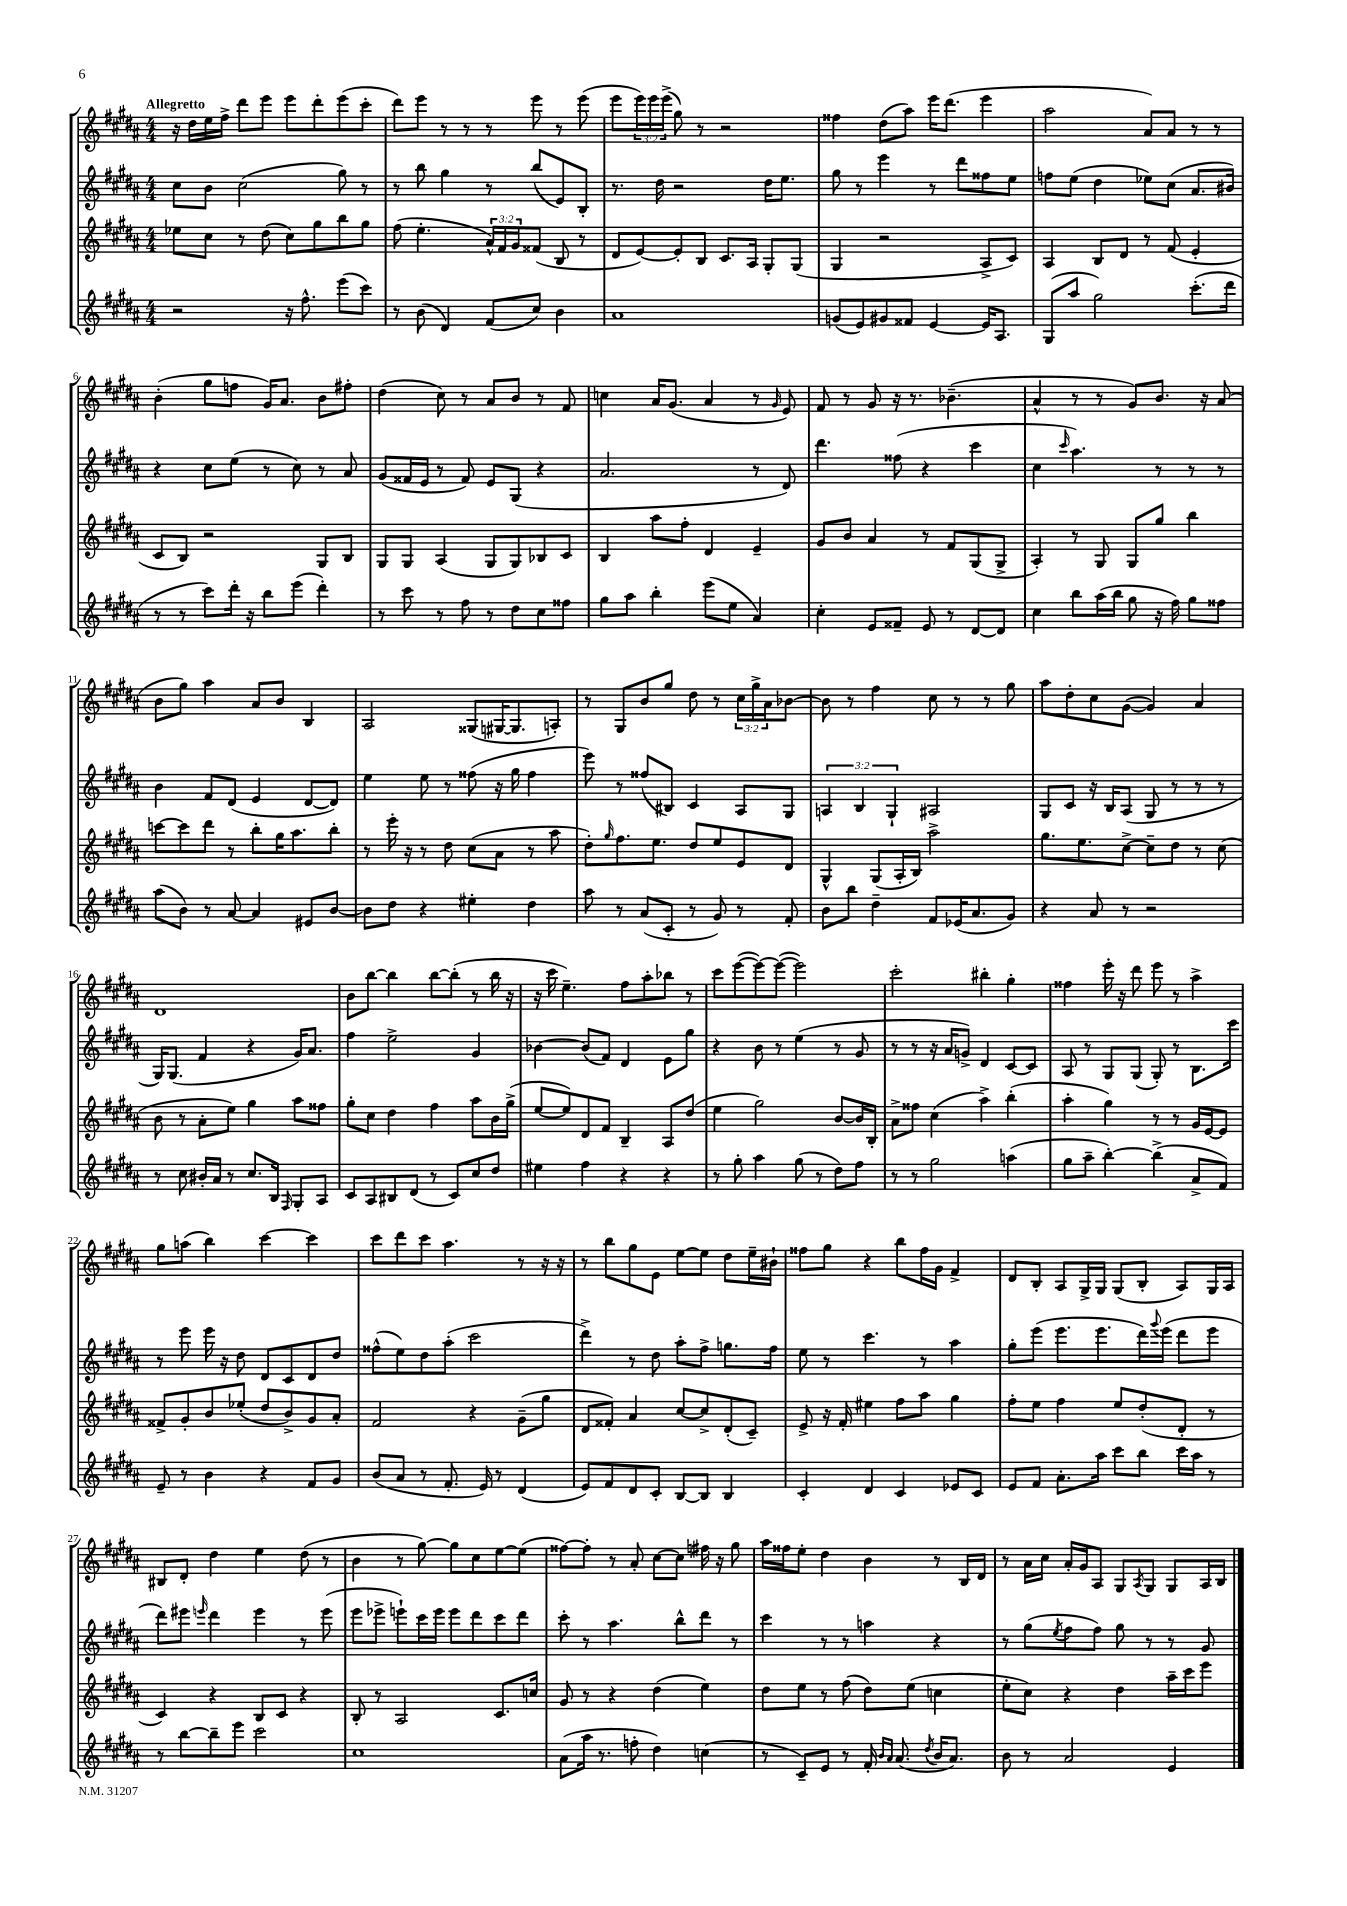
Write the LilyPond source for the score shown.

<<
\new StaffGroup <<
\new Staff = "s0" {
    \clef treble \key b \major \numericTimeSignature \time 4/4 \override Staff.TupletNumber.text = #tuplet-number::calc-fraction-text \tempo "Allegretto"
    r16 dis''16 e''16 fis''16-> dis'''8 e'''8 e'''8 dis'''8-. e'''8( cis'''8-. |
    dis'''8) e'''8 r8 r8 r8 e'''8 r8 e'''8( |
    e'''8 \tuplet 3/2 { e'''16) e'''16 e'''16->( } gis''8) r8 r2 |
    fisis''4 dis''8( ais''8) e'''16 dis'''8.( e'''4 |
    ais''2 ais'8) ais'8 r8 r8 |
    b'4-.( gis''8 f''8 gis'16) ais'8. b'8 fis''8-. |
    dis''4( cis''8) r8 ais'8 b'8 r8 fis'8 |
    c''4 ais'16 gis'8.( ais'4 r8 \grace { gis'16 } e'8) |
    fis'8 r8 gis'8 r16 r8. bes'4.--( |
    ais'4-^ r8 r8 gis'8) b'8. r16 ais'8( |
    b'8 gis''8) ais''4 ais'8 b'8 b4 |
    ais2 gisis8( gis16~ gis8. a8-.) |
    r8 gis8 b'8 gis''8 dis''8 r8 \tuplet 3/2 { cis''16 gis''16-> ais'16 } bes'8~ |
    bes'8 r8 fis''4 cis''8 r8 r8 gis''8 |
    ais''8 dis''8-. cis''8 gis'8~( gis'4) ais'4 |
    dis'1 |
    b'8 b''8~ b''4 b''8~ b''8-.( r8 b''16 r16 |
    r16 cis'''16 e''4.--) fis''8 ais''8-. bes''8 r8 |
    cis'''8 e'''8~( e'''8~) e'''8~( e'''2) |
    cis'''2-. bis''4-. gis''4-. |
    fisis''4 e'''16-. r16 dis'''8 e'''8 r8 ais''4-> |
    gis''8 a''8( b''4) cis'''4~ cis'''4 |
    cis'''8 dis'''8 cis'''8 ais''4. r8 r16 r16 |
    r8 b''8 gis''8 e'8 e''8~ e''8 dis''8 e''16-- bis'16-! |
    fisis''8 gis''8 r4 b''8 fisis''16 gis'16 fis'4-> |
    dis'8 b8-. ais8 gis16-> gis16 gis8( b8-. ais8) gis16 ais16 |
    bis8 dis'8-. dis''4 e''4 dis''8( r8 |
    b'4 r8 gis''8~) gis''8 cis''8 e''8~ e''8( |
    fisis''8~) fisis''8-. r8 ais'8-. cis''8~ cis''8 fis''16 r16 gis''8 |
    ais''16 fisis''16 e''8-. dis''4 b'4 r8 b16 dis'16 |
    r8 ais'16 cis''16 ais'16-. gis'16 ais8 gis8 \acciaccatura { ais8 } gis8 gis8 ais16 b16 \bar "|." |
}
\new Staff = "s1" {
    \clef treble \key b \major \numericTimeSignature \time 4/4 \override Staff.TupletNumber.text = #tuplet-number::calc-fraction-text
    cis''8 b'8 cis''2( gis''8) r8 |
    r8 b''8 gis''4 r8 b''8( e'8) b8-. |
    r8. dis''16 r2 dis''16 e''8. |
    gis''8 r8 e'''4 r8 dis'''8 fisis''8 e''8 |
    f''8 e''8( dis''4 ees''8) cis''8( ais'8. bis'16) |
    r4 cis''8 e''8( r8 cis''8) r8 ais'8 |
    gis'8( fisis'16 e'16 r8 fisis'8) e'8 gis8( r4 |
    ais'2. r8 dis'8) |
    dis'''4. fisis''8( r4 cis'''4 |
    cis''4 \grace { cis'''16 } ais''4.) r8 r8 r8 |
    b'4 fis'8 dis'8( e'4 dis'8~ dis'8) |
    e''4 e''8 r8 fisis''8( r16 gis''16 fisis''4 |
    e'''8) r8 fisis''8( bis8) cis'4 ais8 gis8 |
    \tuplet 3/2 { a4 b4 gis4-! } ais2 |
    gis8 cis'8 r16 b16 ais8( gis8 r8 r8 r8 |
    gis16) gis8.( fis'4 r4 gis'16) ais'8. |
    fis''4 e''2-> gis'4 |
    bes'4~ bes'8( fis'8) dis'4 e'8 gis''8 |
    r4 b'8 r8 e''4( r8 gis'8 |
    r8 r8 r16 ais'16 g'8->) dis'4 cis'8~ cis'8 |
    ais8 r8 gis8 gis8( gis8-.) r8 b8. cis'''16 |
    r8 e'''8 e'''16 r16 dis''8 dis'8 cis'8 dis'8 dis''8 |
    fisis''8-^( e''8) dis''8 ais''8-.( cis'''2 |
    dis'''4->) r8 dis''8 ais''8-. fis''8-> g''8. fis''16 |
    e''8 r8 cis'''4. r8 ais''4 |
    gis''8-. e'''8( e'''8. e'''8. dis'''16) \appoggiatura { gis'''8 } e'''16( dis'''8 e'''8 |
    dis'''8) eis'''8 \grace { e'''16 } dis'''4 e'''4 r8 e'''8( |
    e'''8 ees'''8-> e'''8-!) cis'''16 e'''16 e'''8 dis'''8 cis'''8 dis'''8 |
    cis'''8-. r8 ais''4. b''8-^ dis'''8 r8 |
    cis'''4 r8 r8 a''4 r4 |
    r8 gis''8( \acciaccatura { e''8 } fis''8 fis''8) gis''8 r8 r8 gis'8 \bar "|." |
}
\new Staff = "s2" {
    \clef treble \key b \major \numericTimeSignature \time 4/4 \override Staff.TupletNumber.text = #tuplet-number::calc-fraction-text
    ees''8 cis''8 r8 dis''8( cis''8) gis''8 b''8 gis''8 |
    fis''8( e''4.-. \tuplet 3/2 { ais'16-^) fis'16 gis'16 } fisis'8( b8 r8 |
    dis'8 e'8~) e'8-. b8 cis'8. ais16 gis8-. gis8( |
    gis4 r2 ais8-> cis'8) |
    ais4 b8 dis'8 r8 fis'8( e'4-. |
    cis'8 b8) r2 gis8 b8 |
    gis8 gis8 ais4( gis8 gis8) bes8 cis'8 |
    b4 ais''8 fis''8-. dis'4 e'4-- |
    gis'8 b'8 ais'4 r8 fis'8 gis8( gis8-> |
    ais4-.) r8 gis8 gis8 gis''8 b''4 |
    c'''8~ c'''8 dis'''8 r8 b''8-. gis''16 ais''8. b''8-. |
    r8 e'''16-. r16 r8 dis''8 cis''8( ais'8 r8 ais''8 |
    dis''8-.) \grace { gis''16 } fis''8. e''8. dis''8 e''8 e'8 dis'8 |
    gis4-^ gis8( ais16-. b16) ais''2-> |
    gis''8. e''8. cis''8~-> cis''8-- dis''8 r8 cis''8( |
    b'8 r8 ais'8-. e''8) gis''4 ais''8 fisis''8 |
    gis''8-. cis''8 dis''4 fis''4 ais''8 b'16 gis''16->( |
    e''8~ e''8) dis'8 fis'8 b4-- ais8 dis''8( |
    e''4 gis''2) b'8~ b'16 b16-. |
    ais'8-> fisis''8 cis''4( ais''4->) b''4-.( |
    ais''4-. gis''4) r8 r8 gis'16 e'16~ e'8 |
    fisis'8-> gis'8-. b'8 ees''8-.( dis''8 b'8->) gis'8 ais'8-. |
    fis'2 r4 gis'8--( gis''8 |
    dis'8 fisis'8-.) ais'4 cis''8~ cis''8-> dis'8-.( cis'8--) |
    e'8-> r16 fis'16-. eis''4 fis''8 ais''8 gis''4 |
    fis''8-. e''8 fis''4 e''8 dis''8-.( dis'8-. r8 |
    cis'4) r4 b8 cis'8 r4 |
    b8-. r8 ais2 cis'8. c''16 |
    gis'8 r8 r4 dis''4( e''4) |
    dis''8 e''8 r8 fis''8( dis''8) e''8( c''4 |
    e''8-. cis''8) r4 dis''4 ais''16-- cis'''16 e'''8 \bar "|." |
}
\new Staff = "s3" {
    \clef treble \key b \major \numericTimeSignature \time 4/4
    r2 r16 fis''8.-^ e'''8( cis'''8) |
    r8 b'8( dis'4) fis'8( cis''8) b'4 |
    ais'1 |
    g'8( e'8) gis'8 fisis'8 e'4~ e'16 ais8. |
    gis8( ais''8 gis''2) cis'''8.-.( dis'''16 |
    r8 r8 cis'''8) dis'''16-. r16 b''8 e'''8( dis'''4-.) |
    r8 cis'''8 r8 fis''8 r8 dis''8 cis''8 fisis''8 |
    gis''8 ais''8 b''4-. e'''8( e''8 ais'4) |
    cis''4-. e'8 fisis'8-- e'8 r8 dis'8~ dis'8 |
    cis''4 b''8 ais''16( b''16 gis''8 r16 fis''16) gis''8 fisis''8 |
    ais''8( b'8) r8 ais'8~ ais'4 eis'8 b'8~ |
    b'8 dis''8 r4 eis''4-. dis''4 |
    ais''8 r8 ais'8( cis'8-. r8 gis'8) r8 fis'8-. |
    b'8 b''8 dis''4-- fis'8 ees'16( ais'8. gis'8) |
    r4 ais'8 r8 r2 |
    r8 cis''8 bis'16-. ais'16 r8 cis''8. b16 \grace { fis16 } gis8-. ais8 |
    cis'8 ais8 bis8 dis'8( r8 cis'8) cis''8 dis''8 |
    eis''4 fis''4 r4 r4 |
    r8 gis''8-. ais''4 gis''8( r8 dis''8) fis''8 |
    r8 r8 gis''2 a''4( |
    gis''8 ais''8-- b''4~-.) b''4->( ais'8-> fis'8) |
    e'8-- r8 b'4 r4 fis'8 gis'8 |
    b'8( ais'8 r8 fis'8.-. e'16) r8 dis'4( |
    e'8) fis'8 dis'8 cis'8-. b8~ b8 b4 |
    cis'4-. dis'4 cis'4 ees'8 cis'8 |
    e'8 fis'8 ais'8.-. ais''16 cis'''8 b''8 cis'''16 ais''16 r8 |
    r8 b''8~ b''8-- e'''8 cis'''2 |
    cis''1 |
    ais'8( ais''16 r8. f''8-. dis''4) c''4( |
    r8 cis'8--) e'8 r8 fis'16-. \grace { b'16 ais'16 } ais'8.( \acciaccatura { dis''8 } b'16 ais'8.) |
    b'8 r8 ais'2 e'4 \bar "|." |
}
>>
>>
